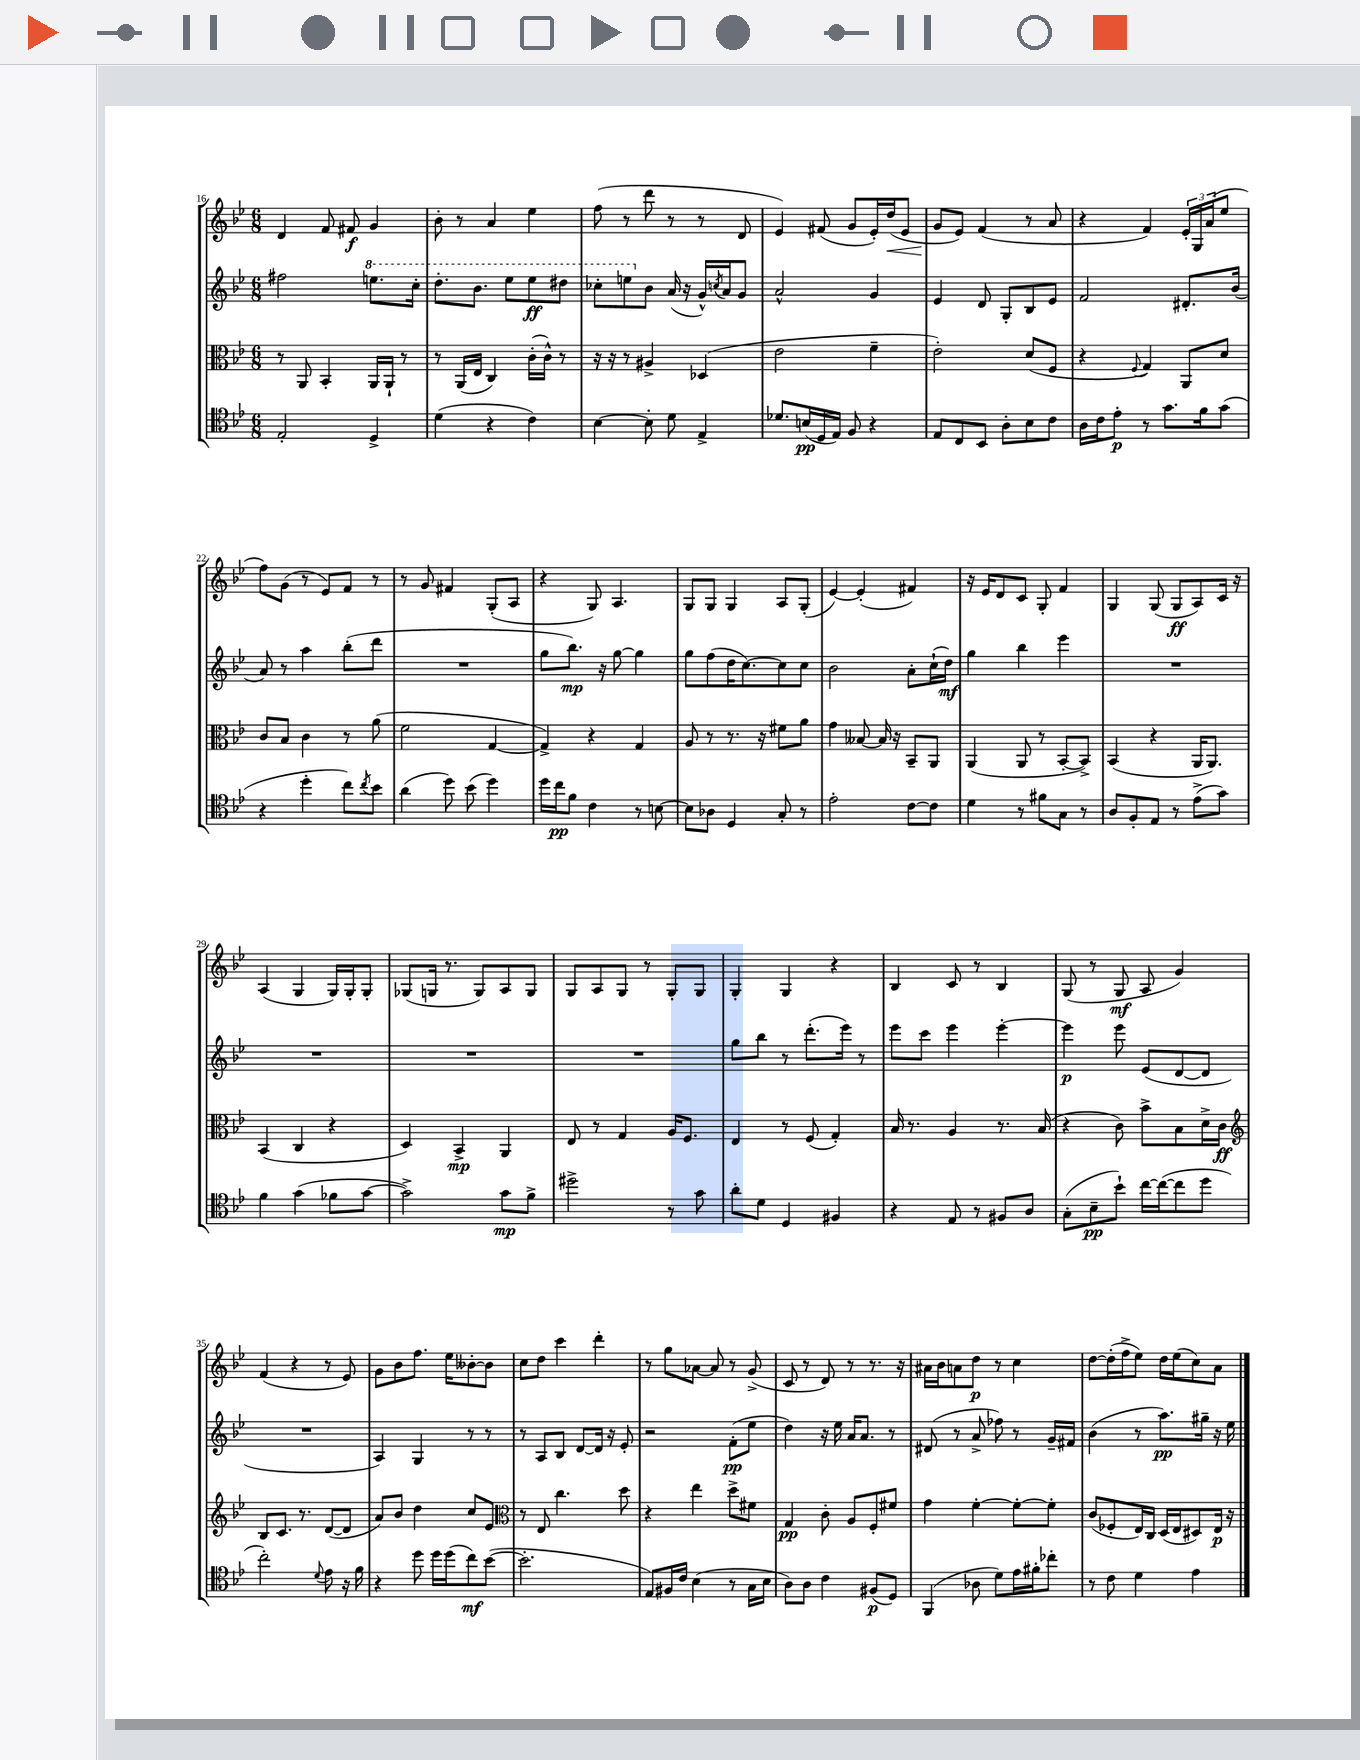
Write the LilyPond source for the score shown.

<<
\new StaffGroup <<
\new Staff = "s0" {
    \clef treble \key bes \major \numericTimeSignature \time 6/8
    d'4 f'8 fis'8\f g'4 |
    bes'8-. r8 a'4 ees''4 |
    f''8( r8 d'''8 r8 r8 d'8 |
    ees'4) fis'8( g'8 ees'16-.) d''16\<( ees'8 |
    g'8\! ees'8) f'4( r8 a'8 |
    r4 f'4) \tuplet 3/2 { ees'16-. g16 a'16( } ees''8 |
    f''8) g'8( r8 ees'8) f'8 r8 |
    r8 g'8 fis'4 g8-.( a8 |
    r4 g8) a4. |
    g8 g8 g4 a8 g8-.( |
    ees'4~) ees'4-.( fis'4) |
    r16 ees'16 d'8 c'8 g8-. f'4 |
    g4 g8( g8\ff a8) c'16 r16 |
    a4( g4 g16) g16-. g8-. |
    ges8( g16 r8. g8) a8 g8 |
    g8 a8 g8 r8 g8-. g8 |
    g4-. g4 r4 |
    bes4 c'8 r8 bes4 |
    g8( r8 g8\mf a8 g'4) |
    f'4( r4 r8 ees'8) |
    g'8 bes'8 f''8. ees''16 beses'8~-. beses'8 |
    c''8 d''8 c'''4 d'''4-. |
    r8 g''8 aes'8~ aes'8 r8 g'8->( |
    c'8 r8 d'8) r8 r8. r16 |
    ais'16 bes'16 a'8 d''8\p r8 c''4 |
    d''8~ d''16-.( f''16-> ees''8) d''16 ees''16( c''8) a'8 \bar "|." |
}
\new Staff = "s1" {
    \clef treble \key bes \major \numericTimeSignature \time 6/8
    fis''2 \ottava #1 e'''8. c'''16-. |
    d'''8.-. bes''8. ees'''8 ees'''8\ff dis'''8 |
    ces'''8-. e'''8 \ottava #0 bes'8 a'16( r16 g'16-^) \acciaccatura { c''!8 } a'16 g'8 |
    a'2-^ g'4 |
    ees'4 d'8 g8-. bes8 ees'8 |
    f'2 dis'8.-. bes'16( |
    a'8) r8 a''4 bes''8-.( d'''8 |
    R2. |
    g''8 bes''8.\mp) r16 g''8~ g''4 |
    g''8 f''8( d''16 c''8.~) c''8 c''8 |
    bes'2 a'8-. c''16-!( d''16\mf) |
    g''4 bes''4 ees'''4 |
    R2. |
    R2. |
    R2. |
    R2. |
    g''8 bes''8 r8 d'''8.-.( ees'''16) r8 |
    ees'''8 c'''8 ees'''4 ees'''4~-. |
    ees'''4\p ees'''8 ees'8( d'8~ d'8 |
    R2. |
    a4) g4 r8 r8 |
    r8 a8 bes8 d'8~ d'16 r16 ees'8-. |
    r2 f'8-.\pp( ees''8 |
    d''4) r16 ees''16 a'16 a'8. r8 |
    dis'8( r8 a'8-> fes''8) r8 g'16-- fis'16 |
    bes'4( r8 a''8.\pp) gis''16-- r16 ees''16 \bar "|." |
}
\new Staff = "s2" {
    \clef alto \key bes \major \numericTimeSignature \time 6/8
    r8 a,8 bes,4-. a,16 a,16-! r8 |
    r8 a,16( ees16 c4) c'16-.( c'16-^) r8 |
    r16 r16 r8 ais4-> des4( |
    ees'2 f'4-- |
    ees'2-.) d'8( f8 |
    r4 \appoggiatura { f8 } g4) a,8 d'8 |
    c'8 bes8 c'4 r8 a'8( |
    f'2 g4~ |
    g4->) r4 g4 |
    a8 r8 r8. r16 fis'8 a'8 |
    g'4 beses8~ beses16 r16 bes,8-- a,8 |
    a,4( a,8 r8 bes,8~-. bes,8->) |
    bes,4( r4 a,16 a,8.) |
    bes,4( c4 r4 |
    d4) bes,4->\mp a,4 |
    ees8 r8 g4 a16 f8. |
    ees4 r8 f8( g4-.) |
    bes16 r8. a4 r8. bes16( |
    r4 c'8) bes'8-> bes8 d'16-> c'16\ff |
    \clef treble bes8 c'8. r8. d'8~( d'8 |
    a'8) bes'8 d''4 c''8 ees'8 |
    \clef alto r8 ees8 c''4. d''8 |
    r4 ees''4 d''8-> fis'8 |
    g4\pp c'8-. a8 f8-. fis'8 |
    g'4 f'4~-. f'8~-. f'8-. |
    c'8( fes8-. ees16) c16 d16( ees16 dis8) ees16\p r16 \bar "|." |
}
\new Staff = "s3" {
    \clef tenor \key bes \major \numericTimeSignature \time 6/8
    ees2-. d4-> |
    d'4( r4 c'4) |
    bes4~ bes8-. d'8 ees4-> |
    des'8. b16\pp( d16 ees16) f8 r4 |
    ees8 c8 bes,8 a8-. bes8 c'8 |
    a16 c'16 ees'8-.\p r8 g'8. f'16 g'8( |
    r4 d''4-. c''8) \acciaccatura { c''8 } bes'8 |
    a'4( d''8) bes'8( d''4) |
    d''16 c''16\pp f'8 c'4 r8 b8~ |
    b8 aes8 d4 g8-. r8 |
    ees'2-. c'8~ c'8 |
    d'4 r8 fis'8 g8 r8 |
    a8 f8-. ees8 r8 ees'8->( g'8) |
    f'4 g'4( fes'8 g'8~ |
    g'2->) g'8\mp f'8-> |
    dis''2-> r8 g'8 |
    a'8-. d'8 d4 fis4 |
    r4 ees8 r8 fis8 a8 |
    g8-.( bes8--\pp bes'8-!) c''16~ c''16~( c''8 d''8 |
    c''2-.) \appoggiatura { d'8 } ees'8 r16 f'16 |
    r4 d''8 d''16 d''16( c''8\mf) bes'8~( |
    bes'2.-. |
    ees8) fis16 c'16 bes4( r8 g16 bes16 |
    a8) a8 c'4 fis8\p( d8) |
    f,4( aes8 d'8) ees'16 fis'16-. ces''8-. |
    r8 c'8 d'4 ees'4 \bar "|." |
}
>>
>>
\layout { \context { \Score currentBarNumber = #16 } }
